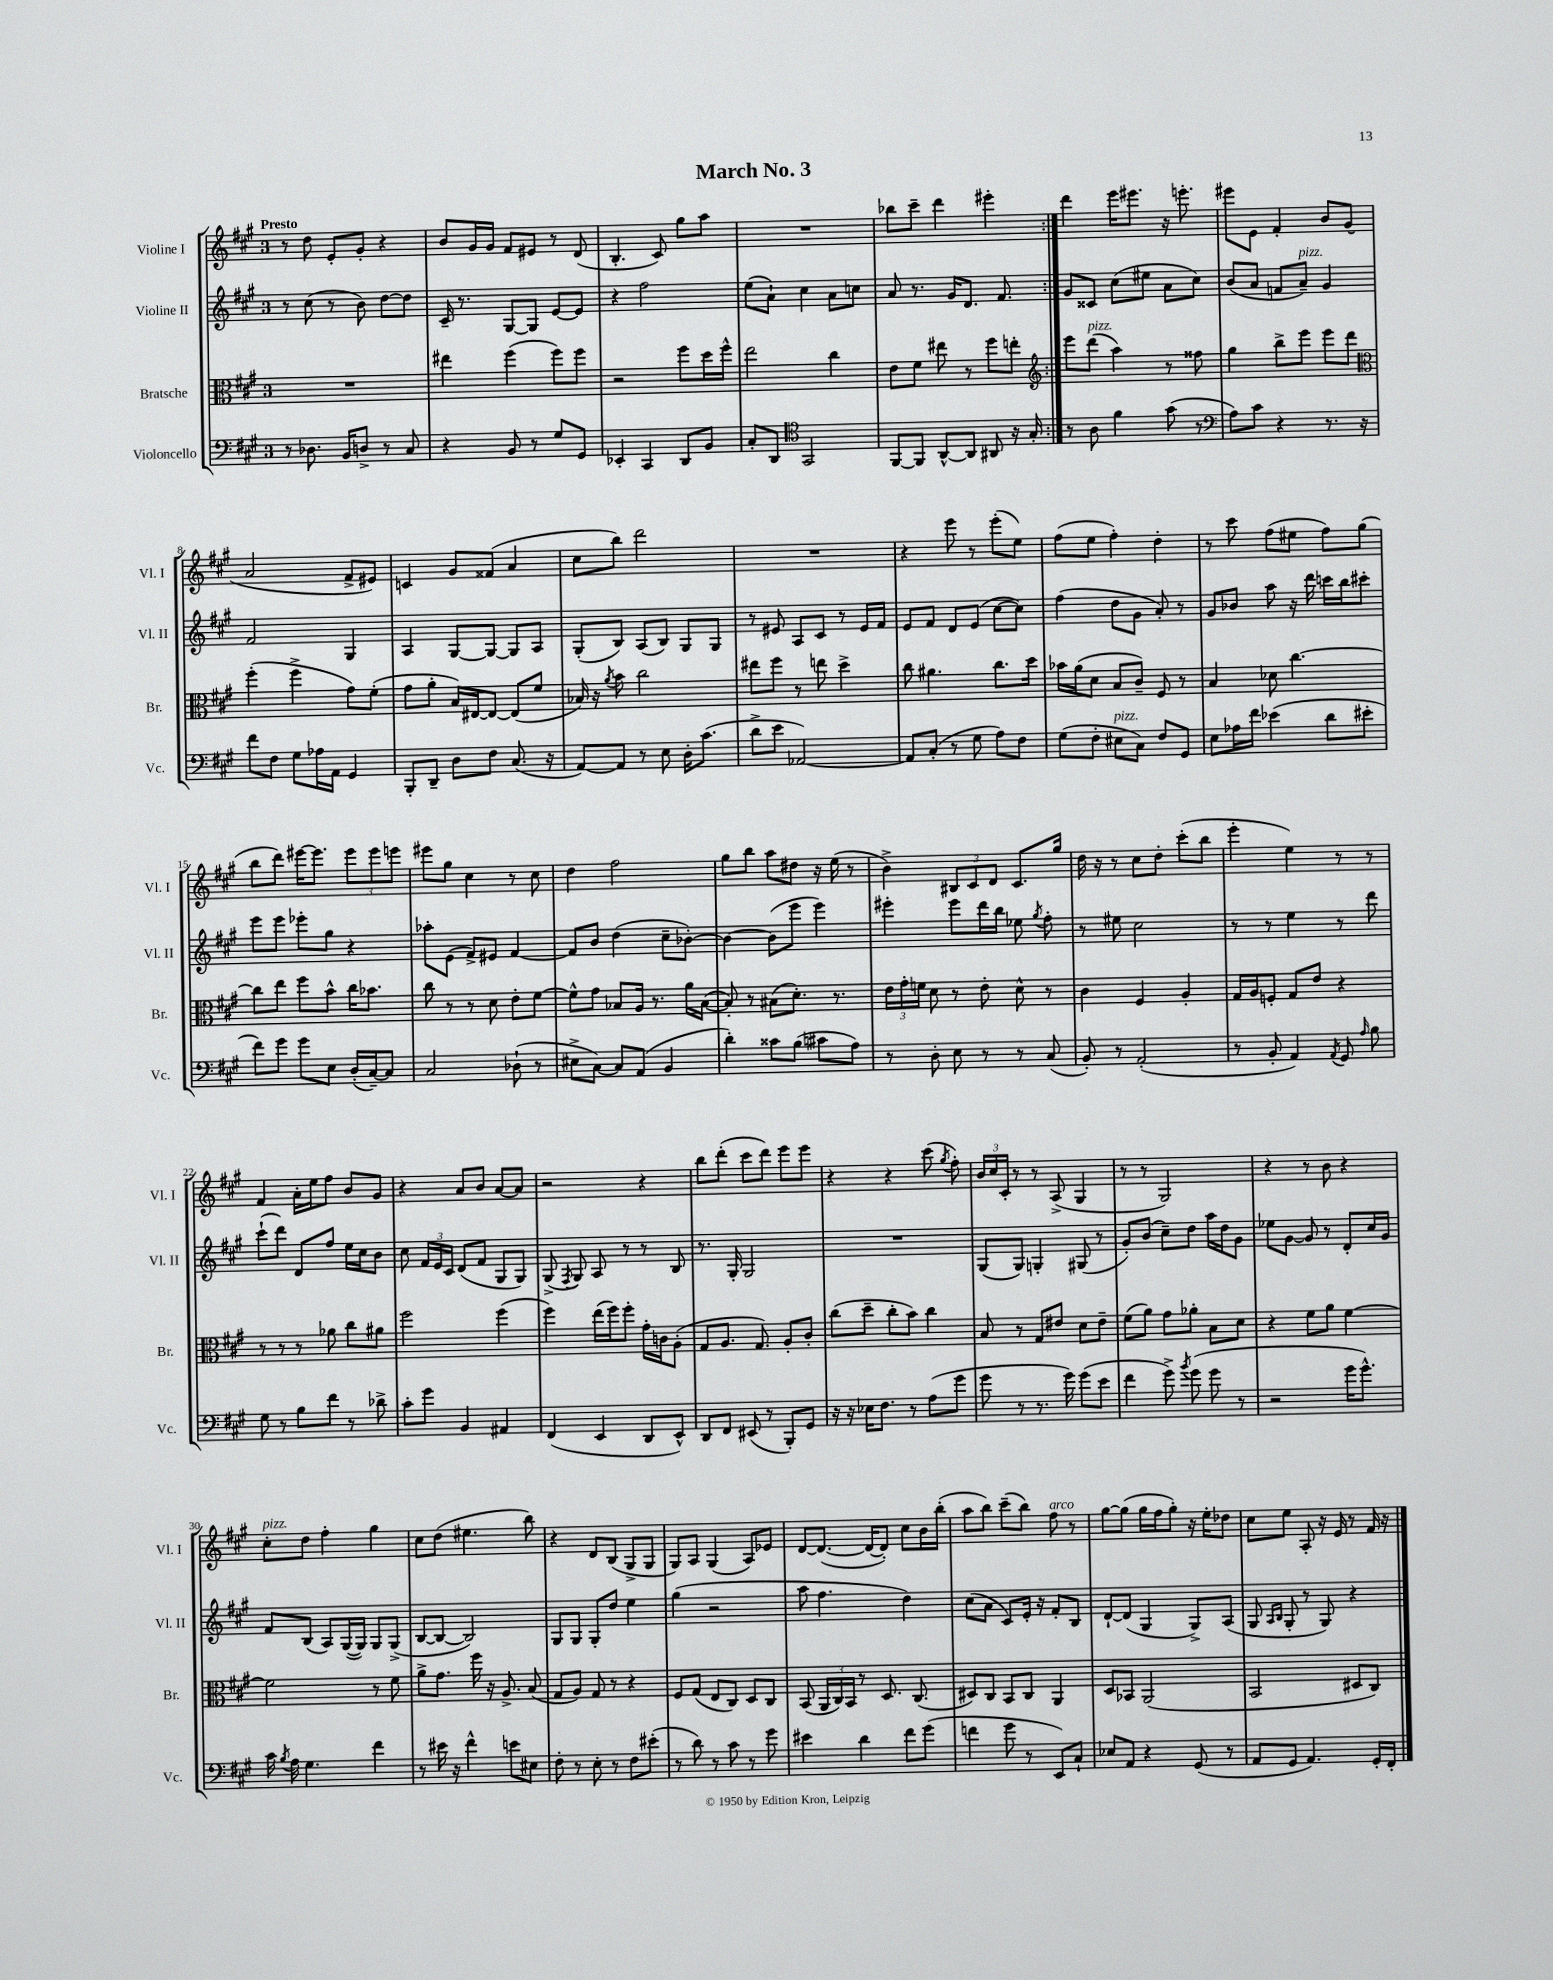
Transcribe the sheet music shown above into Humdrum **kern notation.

**kern	**kern	**kern	**kern
*staff4	*staff3	*staff2	*staff1
*clefF4	*clefC3	*clefG2	*clefG2
*k[f#c#g#]	*k[f#c#g#]	*k[f#c#g#]	*k[f#c#g#]
*M3/4	*M3/4	*M3/4	*M3/4
8r	2.r	8r	8r
8.D-	.	(8cc#	8dd
.	.	8r	8e'
16BB	.	.	.
8D^	.	8b)	8g#'
8r	.	[8dd	4r
8C#	.	8dd]	.
=	=	=	=
4r	4ee#	16c#~	8b
.	.	8.r	.
.	.	.	16g#
.	.	.	16g#
8BB	(4ff#	[8G#	8f#
8r	.	8G#]	8e#
8G#	8ff#)	[8e	8r
8GG#	8ff#	8e]	(8d
=	=	=	=
4EE-'	2r	4r	4.B'
4CC#	.	2ff#	.
.	.	.	8c#)
8DD	8ff#	.	8gg#
8BB	16dd	.	8aa
.	16ff#^^	.	.
=	=	=	=
8C#'	2ee	(8ee	2.r
8DD	.	8a`)	.
*clefC4	*	*	*
2GG#	.	4cc#	.
.	4cc#	8a	.
.	.	8cc	.
=	=	=	=
[8FF#	8e	8a	8bb-
8FF#]	8f#	8.r	8ccc#~
[8AA^^	8ee#	.	4ddd
.	.	16g#	.
8AA]	8r	8.d	.
8AA#	8ff#	.	4eee#'
.	.	8.f#	.
16r	8ee'	.	.
16G#'	.	.	.
=:|!	=:|!	=:|!	=:|!
*	*clefG2	*	*
8r	8eee	8g#	4ddd
8A	(8ddd	8c##	.
4f#	4aa)	(8cc#	16eee
.	.	.	8.eee#
.	.	8ee#	.
(8g#	8r	8a	16r
.	.	.	8.eee'
8r	8ff##	8cc#)	.
=	=	=	=
*clefF4	*	*	*
8A)	4gg#	(8b	8eee#
8c#	.	8a	8e
4r	8bb^	8f	4f#'
.	8eee	8a~)	.
8.r	8eee	4g#	8b
.	8ddd	.	(8g#
16r	.	.	.
=	=	=	=
*	*clefC3	*	*
8f#	(4ff#'	2f#	2a
8F#	.	.	.
8G#	4ff#^	.	.
16A-	.	.	.
16AA	.	.	.
4GG#	8g#)	4G#	8f#^
.	(8f#'	.	8e#)
=	=	=	=
8BBB'	8g#	4A	4c
8DD~	8a'	.	.
8D	16B)	[8G#	8g#
.	[16E#	.	.
8F#	8E#_	8G#_	(8f##
(8.C#	(8E#]	8G#]	4a
.	8f#	8A	.
16r	.	.	.
=	=	=	=
[8AA)	16B-)	(8G#'	8cc#
.	16r	.	.
.	8qa	.	.
8AA]	8b	8B)	8bb)
8r	2cc#	(8A	2ddd
8E	.	8B)	.
16D'	.	8G#	.
(8.c#	.	.	.
.	.	8G#	.
=	=	=	=
8d^	8ee#	8r	2.r
8e	8ff#	8e#	.
[2AA-)	8r	8A	.
.	8ee	8c#	.
.	4dd^	8r	.
.	.	16e#	.
.	.	16f#	.
=	=	=	=
8AA-]	8cc#	8e	4r
(8C#'	4.a#	8f#	.
8r	.	8d	8eee
8G#	.	(8e	8r
8A)	8.cc#	[8cc#	(8eee'
8F#	.	8cc#])	8ee)
.	16dd	.	.
=	=	=	=
(8G#	16b-	(4ff#	(8ff#
.	(16a	.	.
8F#'	8d	.	8ee
8E#	8B	8dd	4ff#')
8C#)	8c#~)	8g#	.
8F#	8F#	8a')	4dd'
8GG#	8r	8r	.
=	=	=	=
8E	4B	8g#	8r
16A-	.	8b-	8ccc#
16f#	.	.	.
(4e-	8d-	8aa	(8ff#
.	[4.cc#	16r	8ee#
.	.	16ddd	.
8d	.	16ccc	8ff#)
.	.	16bb	.
8e#'	.	8ccc#'	(8gg#
=	=	=	=
8f#)	8cc#]	8eee	8bb
8g#	8ee	8eee	8ddd)
8g#	8ff#	8eee-'	[16eee#
.	.	.	8.eee#]
8E	8b^^	8gg#	.
(16D'	16cc#	4r	12eee#
[16C#~)	8.b-	.	.
.	.	.	12eee#
8C#]	.	.	.
.	.	.	12eee
=	=	=	=
2C#	8cc#	8aa-'	8eee#
.	8r	(8e	8gg#
.	8r	8f#^)	4cc#
.	8d	8e#	.
(8D-`	8e'	[4f#	8r
8r	[8f#	.	8cc#
=	=	=	=
8E#^	8f#^^]	8f#]	4dd
[8C#)	8g#	8b	.
8C#]	8B-	(4dd	2ff#
(8AA	16A	.	.
.	8.r	.	.
4BB	.	8cc#~	.
.	16a	[8b-')	.
.	([16B-	.	.
=	=	=	=
4d')	8B-'])	4b-_	8gg#
.	8r	.	8bb
8c##	(8B#	(8b-]	8aa
(8B	8.d')	8eee	8dd#
8c#	.	4eee)	16r
.	8.r	.	(16ee
8A)	.	.	8r
=	=	=	=
8r	24e	4eee#'	4b^)
.	24g#'	.	.
.	24f	.	.
8D'	8d	.	.
8E	8r	8eee#	12B#
.	.	.	12c#
8r	8e'	16ddd	.
.	.	.	12d
.	.	16bb	.
8r	8d^^	8ee-	8.c#
.	.	8qgg#	.
(8C#	8r	8ff#'	.
.	.	.	16gg#
=	=	=	=
8BB')	4c#	8r	16dd
.	.	.	16r
8r	.	8ee#	8r
(2AA'	4F#	2cc#	8cc#
.	.	.	8dd'
.	4A'	.	(8ccc#'
.	.	.	8bb
=	=	=	=
8r	16G#	8r	4eee'
.	16A	.	.
8BB'	8F'	8r	.
4AA)	8G#	4ee	4ee)
.	8e	.	.
8qAA	.	.	.
8GG#	4r	8r	8r
16qqA	.	.	.
8B	.	8ddd	8r
=	=	=	=
8G#	8r	(8ccc#`	4f#
8r	8r	8ddd)	.
8B	8r	8d	16a'
.	.	.	16ee
8f#	8a-	8ff#	8ff#
8r	8cc#	16ee	8b
.	.	16cc#	.
8d-^	8a#	8b	8g#
=	=	=	=
8c#'	2ff#	8cc#	4r
8g#	.	24f#	.
.	.	24e	.
.	.	24c#	.
4BB	.	(8d	8a
.	.	8f#	8b
4AA#	(4ff#	8G#	[8a
.	.	8G#)	8a]
=	=	=	=
(4FF#	4ff#)	(8G#^	2r
.	.	8qF#	.
.	.	8G#)	.
4EE	(16ee	8A	.
.	16ff#)	.	.
.	8ff#'	8r	.
8DD	16g#'	8r	4r
.	16c	.	.
8EE^^)	(8A'	8B	.
=	=	=	=
8DD	8G#	8.r	8bb
8FF#	8.A	.	(8ddd'
.	.	16G#'	.
(8EE#	.	2G#	8ccc#
.	8.G#)	.	.
8r	.	.	8ddd)
8BBB')	8A'	.	8eee
8GG#	8c#'	.	8eee
=	=	=	=
16r	(8cc#	2.r	4r
16r	.	.	.
16E-	8dd~	.	.
8.F#	.	.	.
.	8cc#'	.	4r
8r	8b)	.	.
(8A	4cc#	.	(8ccc#
.	.	.	8qgg#
8g#	.	.	8ff#')
=	=	=	=
8g#	8B	(8G#	24b
.	.	.	24cc#
.	.	.	24c#'
8r	8r	8G#)	8r
8.r	8G#	4G'	8r
.	8e#	.	(8A^
16g#)	.	.	.
(8g#	8d	(8G#	4G#
8e	8e#~	8r	.
=	=	=	=
4f#	(8f#	8g#')	8r
.	8a)	(8b	8r
8g#^)	8g#	8cc#~)	2G#)
8qb	.	.	.
(8g#	8a-'	8dd	.
8g#	8B	16aa	.
.	.	16dd	.
8r	8d	8g#	.
=	=	=	=
2r	4r	8ee-	4r
.	.	[8g#	.
.	8f#	8g#]	8r
.	8a	8r	8b
16g#	[4f#	8d'	4r
8.g#^^)	.	.	.
.	.	16cc#	.
.	.	16g#	.
=	=	=	=
16c#	2f#]	8f#	8cc#'
8qB	.	.	.
16A	.	.	.
4.G#	.	(8B	8dd
.	.	8A)	4ff#'
.	.	([16G#	.
.	.	16G#])	.
4f#	8r	8G#	4gg#
.	8f#	(8G#^	.
=	=	=	=
8r	8a^	[8B	8cc#
16e#	8.g#	8B_	(8dd
16r	.	.	.
4f#^^	.	2B])	4.ee#
.	16ff#	.	.
.	16r	.	.
.	8.A^	.	.
8e	.	.	.
8E#	(8B	.	8bb)
=	=	=	=
8F#'	8G#	8G#	4r
8r	8A)	8G#	.
8E'	8G#	8G#'	8d
8r	8r	8dd	(8B
8F#	4r	4ee	8G#^
(8e#'	.	.	8G#
=	=	=	=
8r	8F#	(4gg#	8G#)
8d)	(8G#	.	8A
8r	8E	2r	(4G#
8c#	8C#)	.	.
8r	8D	.	8A)
8g#	8C#	.	8e-
=	=	=	=
4e#	(8BB	8aa	[8d
.	24AA	4.ff#	(8.d_
.	24C#)	.	.
.	24BB	.	.
4d	8r	.	.
.	.	.	16d_
.	8.D	.	8d'])
8f#	.	4dd)	8cc#
.	(8.C#	.	.
(8g#	.	.	16b
.	.	.	(16bb'
=	=	=	=
4f	8D#)	(8cc#	8aa
.	8C#	8a	8bb)
8g#	8BB	8c#)	(8ccc#~
8r	8C#	16e'	8bb)
.	.	16r	.
8EE)	4AA	8f#'	8ff#
8C#`	.	8B	8r
=	=	=	=
8E-	8D	[8d`	[8gg#
8AA	8BB-	(8d]	(8gg#]
4r	(2AA	4G#	16gg#
.	.	.	16ff#
.	.	.	8gg#')
(8GG#	.	8G#^)	16r
.	.	.	16ee'
8r	.	(8A	8dd-
=	=	=	=
8AA	2BB	8G#	8cc#
.	.	16qqA	.
.	.	16qqB	.
8GG#	.	8G#'	8ee
4.AA)	.	8r	8A'
.	.	8G#)	16r
.	.	.	16e
.	8D#	4r	8r
16GG#'	8C#)	.	16f#
16FF#'	.	.	16r
==	==	==	==
*-	*-	*-	*-
